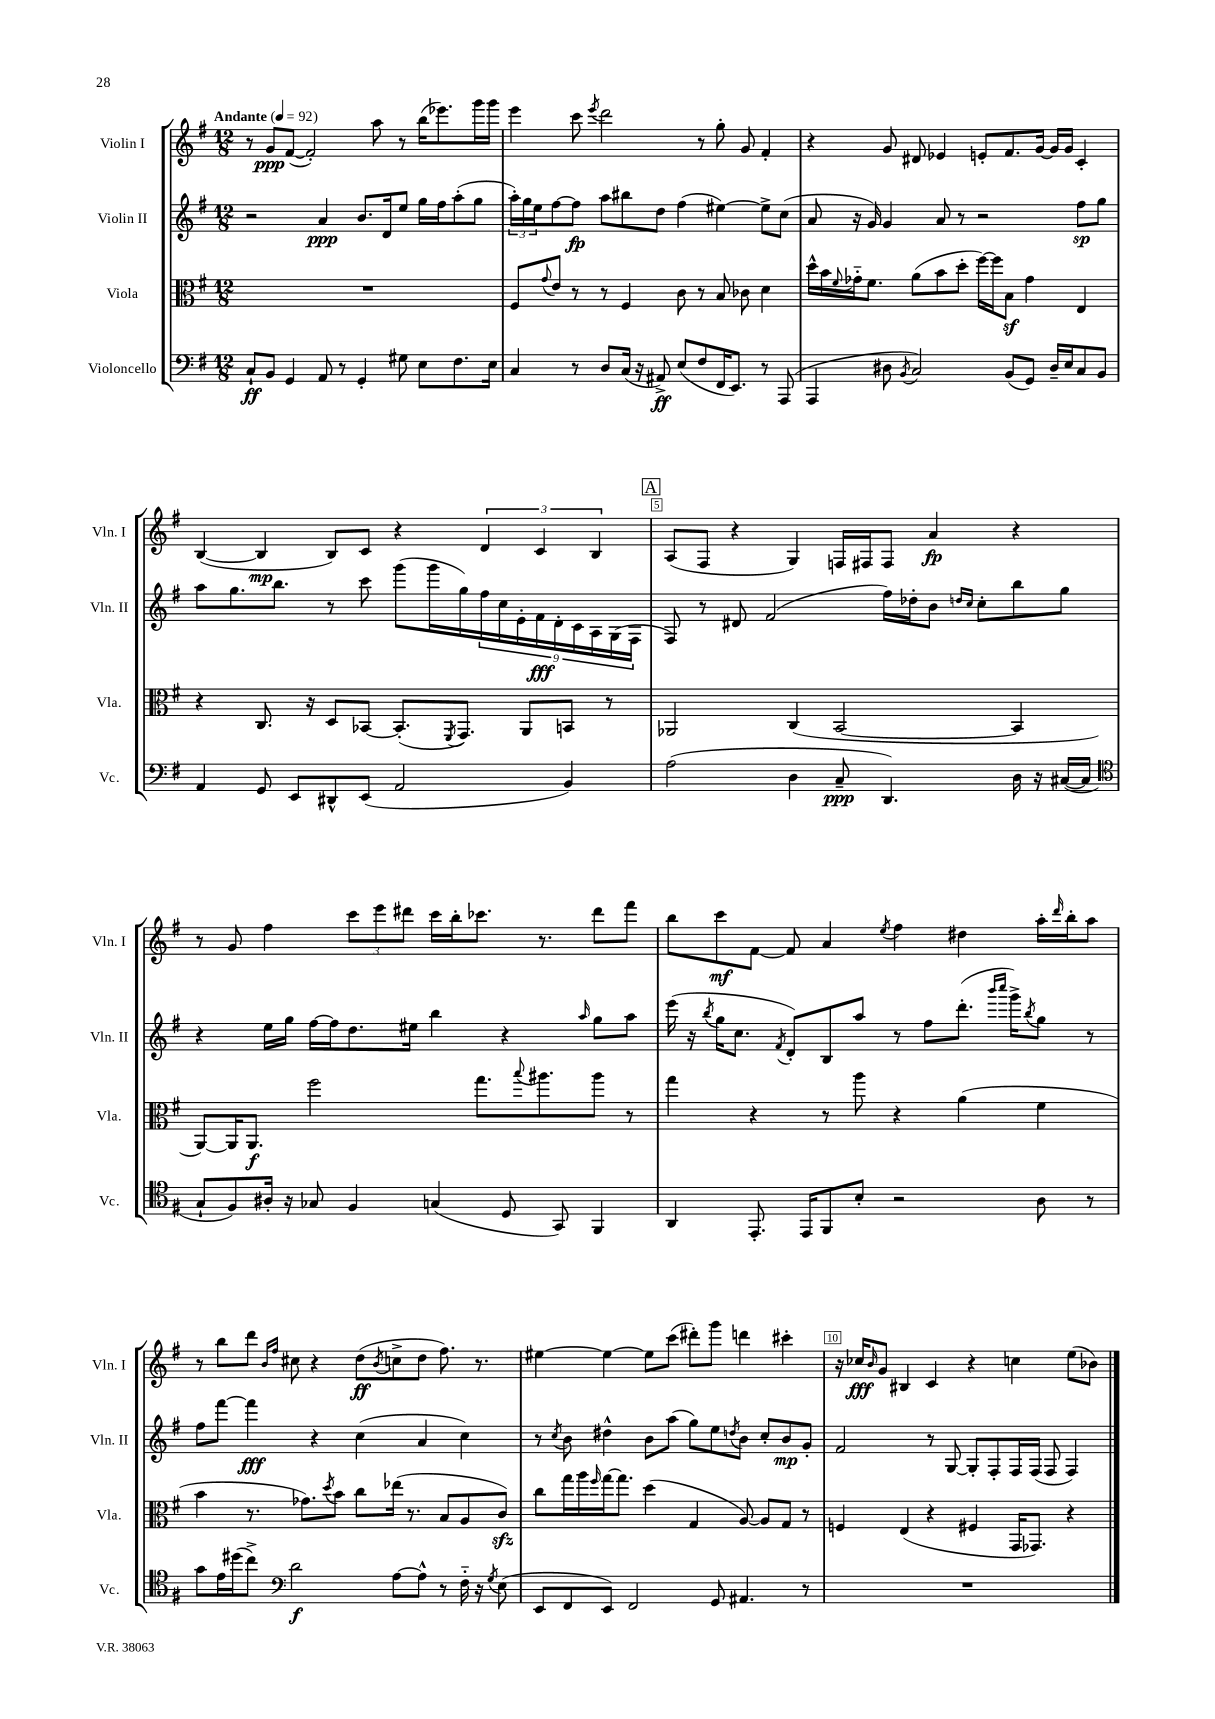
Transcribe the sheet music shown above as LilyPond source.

<<
\new StaffGroup <<
\new Staff = "s0" \with { instrumentName = "Violin I" shortInstrumentName = "Vln. I" } {
    \clef treble \key g \major \numericTimeSignature \time 12/8 \tempo "Andante" 4 = 92
    r8 g'8\ppp fis'8~( fis'2-.) a''8 r8 b''16( ees'''8.) g'''16 g'''16 |
    e'''4 c'''8 \acciaccatura { e'''8 } d'''2 r8 g''8-. g'8 fis'4-. |
    r4 g'8 dis'8 ees'4 e'8-. fis'8. g'16~ g'16 g'16 c'4-. |
    b4~( b4\mp b8) c'8 r4 \tuplet 3/2 { d'4 c'4 b4 } |
    \mark \markup { \box "A" } a8( fis8 r4 g4) f16 fis16 fis8 a'4\fp r4 |
    r8 g'8 fis''4 \tuplet 3/2 { c'''8 e'''8 dis'''8 } c'''16 b''16-. ces'''8. r8. dis'''8 fis'''8 |
    b''8 c'''8\mf fis'8~ fis'8 a'4 \acciaccatura { e''8 } fis''4 dis''4 a''16-. \grace { d'''16 } b''16-. a''8 |
    r8 b''8 d'''8 \grace { b'16 fis''16 } cis''8 r4 d''8\ff( \acciaccatura { b'8 } c''8-> d''8 fis''8.) r8. |
    eis''4~ eis''4~ eis''8 c'''8( dis'''8-.) g'''8 d'''4 cis'''4-. |
    r16 ces''16\fff \grace { b'16 } g'8 bis4 c'4 r4 c''4 e''8( bes'8) \bar "|." |
}
\new Staff = "s1" \with { instrumentName = "Violin II" shortInstrumentName = "Vln. II" } {
    \clef treble \key g \major \numericTimeSignature \time 12/8
    r2 a'4\ppp b'8. d'16 e''8 g''16 fis''16 a''8-.( g''8 |
    \tuplet 3/2 { a''16-.) g''16 e''16 } fis''8~ fis''8\fp a''8 bis''8 d''8 fis''4( eis''4~) eis''8-> c''8( |
    a'8 r16 g'16) g'4 a'8 r8 r2 fis''8\sp g''8 |
    a''8 g''8. b''8. r8 c'''8 g'''8( g'''16 g''16) \tuplet 9/8 { fis''16 c''16 e'16-. fis'16\fff d'16-. c'16 a16 g16( fis16 } |
    \mark \markup { \box "A" } fis8) r8 dis'8 fis'2( fis''16) des''16-. b'8 \grace { d''16 c''16 } c''8-. b''8 g''8 |
    r4 e''16 g''16 fis''16~ fis''16 d''8. eis''16 b''4 r4 \grace { a''16 } g''8 a''8 |
    e'''16( r16 \acciaccatura { b''8 } g''16 c''8. \acciaccatura { fis'8 } d'8-.) b8 a''8 r8 fis''8 d'''8.-.( \grace { b'''16 c''''16 } g'''16->) \acciaccatura { b''8 } g''8 r8 |
    fis''8 fis'''8~ fis'''4\fff r4 c''4( a'4 c''4) |
    r8 \acciaccatura { c''8 } b'8 dis''4-^ b'8 a''8( g''8) e''8 \acciaccatura { d''8 } b'8 c''8-. b'8\mp g'8-. |
    fis'2 r8 g8~ g8-. fis8-. fis16 fis16( fis8 fis4) \bar "|." |
}
\new Staff = "s2" \with { instrumentName = "Viola" shortInstrumentName = "Vla." } {
    \clef alto \key g \major \numericTimeSignature \time 12/8
    R1. |
    fis8 \appoggiatura { g'8 } e'8 r8 r8 fis4 c'8 r8 b8 ces'8 d'4 |
    d''16-^ b'16 \appoggiatura { fis'8 } ges'16-_ fis'8. a'8( b'8 d''8-. fis''16~) fis''16 b8\sf ges'4 e4 |
    r4 c8. r16 d8 bes,8~ bes,8.-.( \acciaccatura { fis,8 } g,8.) a,8 b,8 r8 |
    \mark \markup { \box "A" } aes,2 c4( b,2~ b,4 |
    a,8~) a,16 a,8.\f fis''2 g''8. \appoggiatura { b''8 } ais''8. ais''8 r8 |
    g''4 r4 r8 a''8 r4 a'4( fis'4 |
    b'4 r8. ges'8.) \acciaccatura { d''8 } b'8 c''8 ees''16( r8. b8 a8 c'8\sfz) |
    c''8 g''16 a''16 \grace { fis''16 } g''16~ g''8. d''4( g4 a8~) a8 g8 r8 |
    f4 e4( r4 fis4 g,16 ges,8.) r4 \bar "|." |
}
\new Staff = "s3" \with { instrumentName = "Violoncello" shortInstrumentName = "Vc." } {
    \clef bass \key g \major \numericTimeSignature \time 12/8
    c8-!\ff b,8 g,4 a,8 r8 g,4-. gis8 e8 fis8. e16 |
    c4 r8 d8 c16( r16 ais,8->\ff) e8( fis8 fis,16 e,8.) r8 a,,8( |
    a,,4 dis8 \acciaccatura { b,8 } c2) b,8( g,8) dis16-- e16 c8 b,8 |
    a,4 g,8 e,8 dis,8-^ e,8( a,2 b,4) |
    \mark \markup { \box "A" } a2( d4 c8--\ppp d,4.) d16 r16 cis16~( cis16 |
    \clef tenor g8-! fis8) ais16-. r16 ges8 fis4 g4( d8 g,8) fis,4 |
    a,4 e,8.-. e,16 fis,8 b8-. r2 a8 r8 |
    g'8 e'16 dis''16( c''8->) \clef bass d'2\f a8~ a8-^ r8 fis16-_ r16 \acciaccatura { g8 } e8( |
    e,8 fis,8 e,8) fis,2 g,8 ais,4. r8 |
    R1. \bar "|." |
}
>>
>>
\layout { \context { \Score \override BarNumber.break-visibility = ##(#f #t #t) barNumberVisibility = #(every-nth-bar-number-visible 5) \override BarNumber.stencil = #(make-stencil-boxer 0.1 0.3 ly:text-interface::print) } }
